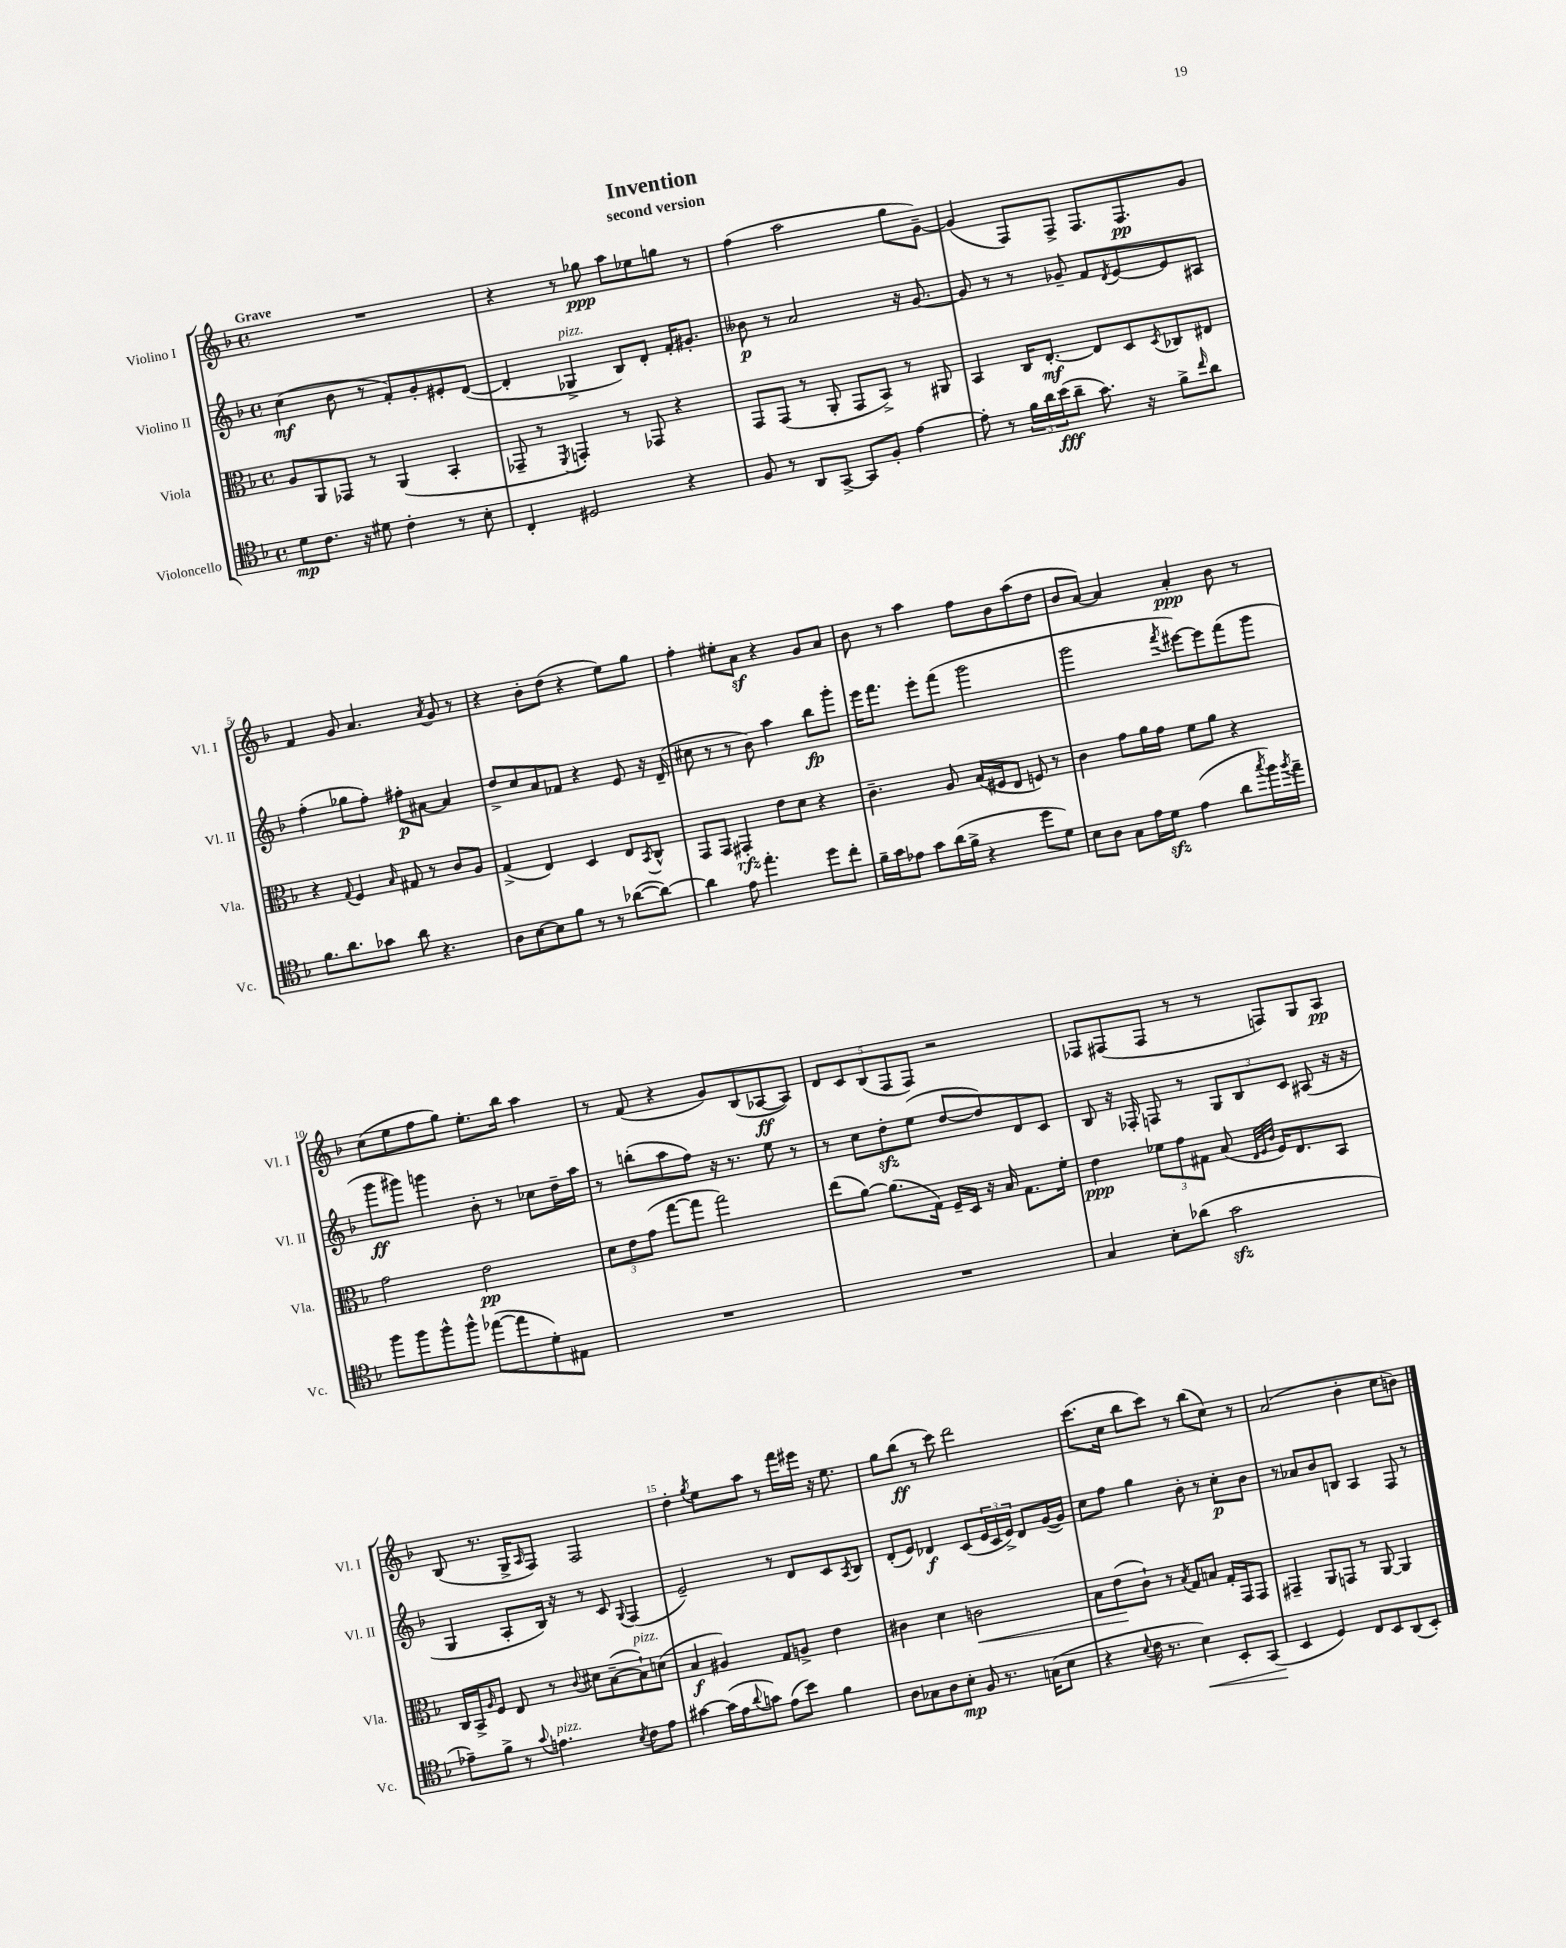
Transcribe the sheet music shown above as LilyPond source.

\header { title = "Invention" subtitle = "second version" }
<<
\new StaffGroup <<
\new Staff = "s0" \with { instrumentName = "Violino I" shortInstrumentName = "Vl. I" } {
    \clef treble \key f \major \defaultTimeSignature \time 4/4 \tempo "Grave"
    R1 |
    r4 r8 ges''8\ppp a''8 ees''8 g''8 r8 |
    f''4( a''2 g''8 g'8~--) |
    g'4( f8) f8-> f8. f8.\pp g'8 |
    f'4 g'8 a'4. \acciaccatura { a'8 } g'8 r8 |
    r4 bes'8-. d''8( r4 e''8) g''8 |
    f''4-. eis''8-. a'8\sf r4 g'8 a'8 |
    bes'8 r8 a''4 f''8 bes'8 a''8( d''8 |
    bes'8 a'8~) a'4 a'4-.\ppp bes'8 r8 |
    c''8( e''8 f''8 g''8) e''8.-. bes''16 a''4 |
    r8 f'8( r4 g'8) bes8( aes8~\ff aes8) |
    \tuplet 5/4 { d'8 c'8 bes8( f8 f8) } r2 |
    fes8 fis8( fis8 r8 r8 f8) g8 a8\pp |
    bes8( r8. g16-> \grace { a16 } f8) f2 |
    d''4-. \acciaccatura { g''8 } e''8 a''8 r8 f'''16 eis'''16 r16 e''8. |
    g''8 bes''8\ff( r8 c'''8) d'''2 |
    c'''8.( c''16 bes''8 c'''8) r8 bes''8( c''8) r8 |
    a'2( bes'4-. c''8 b'8) \bar "|." |
}
\new Staff = "s1" \with { instrumentName = "Violino II" shortInstrumentName = "Vl. II" } {
    \clef treble \key f \major \defaultTimeSignature \time 4/4
    c''4\mf( bes'8 r8 f'8-.) g'8-. eis'8-. d'8~( |
    d'4-. ges4->^\markup { \italic "pizz." } bes8) d'8-. f'16-. gis'8.-. |
    beses'8\p r8 a'2 r16 g'8.~ |
    g'8 r8 r8 ges'8-- f'8 \acciaccatura { d'8 } e'8~ e'8 ais8 |
    f''4-.( ges''8 f''8-.) fis''8-.\p ais'8~ ais'4 |
    d''8-> c''8 a'8 fes'8 r4 e'8 r16 d'16--( |
    cis''8 r8 r8 bes'8) a''4 bes''8\fp g'''8-. |
    e'''16 f'''8. e'''8-. f'''8( g'''2 |
    g'''2 \acciaccatura { f'''8 } eis'''8~) eis'''8 f'''8( g'''8 |
    g'''8\ff gis'''8) g'''4 bes'8-. r8 ces''8 d''16-- a''16 |
    r8 b''8-.( a''8 f''8) r16 r8. e''8 r8 |
    r8 c''8 d''8-.\sfz e''8( d''8~ d''8) d'8 c'8 |
    bes8 r16 fes16-. f8 r8 \tuplet 3/2 { g8 bes8 c'8 } ais8( r16 r16 |
    g4 a8-. bes16) r16 r8 c'8 \appoggiatura { g8 } f4( |
    e'2--) r8 d'8 c'8 \acciaccatura { a8 } bes8 |
    d'8-.( e'8) des'4\f c'8( \tuplet 3/2 { e'16 c'16 e'16->) } des'8 g'16~( g'16) |
    c''8 f''8 g''4 bes'8-. r8 c''8-.\p bes'8 |
    r8 aes'8 bes'8 b8 a4 f8 r8 \bar "|." |
}
\new Staff = "s2" \with { instrumentName = "Viola" shortInstrumentName = "Vla." } {
    \clef alto \key f \major \defaultTimeSignature \time 4/4
    a8 a,8 ges,8 r8 a,4( bes,4-. |
    ges,8-- r8 \acciaccatura { f,8 } g,4-.) r8 ges,8 r4 |
    g,8 g,8( r8 a,8-. g,8 bes,8->) r8 ais,8 |
    bes,4 c16 e8.~-.\mf e8 d8 \acciaccatura { d8 } ces8 eis8 |
    r4 \appoggiatura { g8 } f4 \grace { bes16 } gis8 r8 c'8 a8 |
    g4->( e4) d4 e8 \acciaccatura { bes,8 } c8-^ |
    g,8 g,8 gis,4-.\rfz e'8 d'8 r4 |
    c'4.-- a8 bes16( fis16 e8 f8) r8 |
    c'4 g'8 a'16 g'16 f'8 a'8 r4 |
    g'2 e'2\pp |
    \tuplet 3/2 { d'8 e'8 g'8( } g''8~ g''8 g''2) |
    e''8( a'8~) a'8.( g16) f16-- d16 r16 bes16 g8. f'16-. |
    e'4\ppp \tuplet 3/2 { fes'8 g'8 gis8 } bes8( \grace { e32 f32 c'32 } f16) e8. bes,8 |
    c16 bes,16-> \grace { a16 } f8 e8 r8 \appoggiatura { c'8 } dis'8 bes8~--( bes8-!^\markup { \italic "pizz." }) d'8( |
    bes4\f ais4) g8 a8-> e'4 |
    cis'4 d'4 c'2\< |
    bes8 e'8\!( c'8-!) r8 \acciaccatura { bes8 } g8 b8 g16-. g,16 g,8 |
    gis,4-- a,8 g,8 r8 a,8~ a,4 \bar "|." |
}
\new Staff = "s3" \with { instrumentName = "Violoncello" shortInstrumentName = "Vc." } {
    \clef tenor \key f \major \defaultTimeSignature \time 4/4
    d'8\mp c'8. r16 dis'8 c'4-. r8 bes8-. |
    c4-. dis2 r4 |
    f8 r8 a,8 g,8~-> g,8 f8-. e'4~ |
    e'8-. r8 \tuplet 3/2 { f'16 a'16 bes'16\fff( } a'8-- g'8.) r16 f'8-> \grace { c''16 } a'8 |
    f'8. a'8. ges'8 a'8 r4. |
    a8 bes8~ bes8 f'8 r8 r8 aes'8~( aes'8~) |
    aes'4 e'8 e''4.-. d''8 c''8-. |
    f'16-- g'16 ees'8 g'8 a'16( f'16-> r4 d''8 d'8) |
    bes8 a8 g8 e'16 d'16\sfz e'4( a'8 \acciaccatura { g''8 } f''16) \acciaccatura { f''8 } e''16-- |
    f''8 f''8 f''8-^ f''8-^ ees''8~( ees''8 d'8-.) eis8 |
    R1 |
    R1 |
    g4 bes8-. aes'8( g'2\sfz |
    ees'8--) f'8-> r8 \appoggiatura { g'8 } e'4.^\markup { \italic "pizz." } \acciaccatura { bes8 } c'8 e'8 |
    gis'4~ gis'16( e'16 \appoggiatura { a'8 } g'8) e'8( bes'8) f'4 |
    a8 ges8 a8 bes8-.\mp f8 r8. g16( bes8 |
    r4 \appoggiatura { bes8 } c'16 r8. bes4\<) bes,8-. g,8( |
    bes,4\! d4) c8 bes,8 a,8( bes,8-.) \bar "|." |
}
>>
>>
\layout { \context { \Score \override BarNumber.break-visibility = ##(#f #t #t) barNumberVisibility = #(every-nth-bar-number-visible 5) } }
